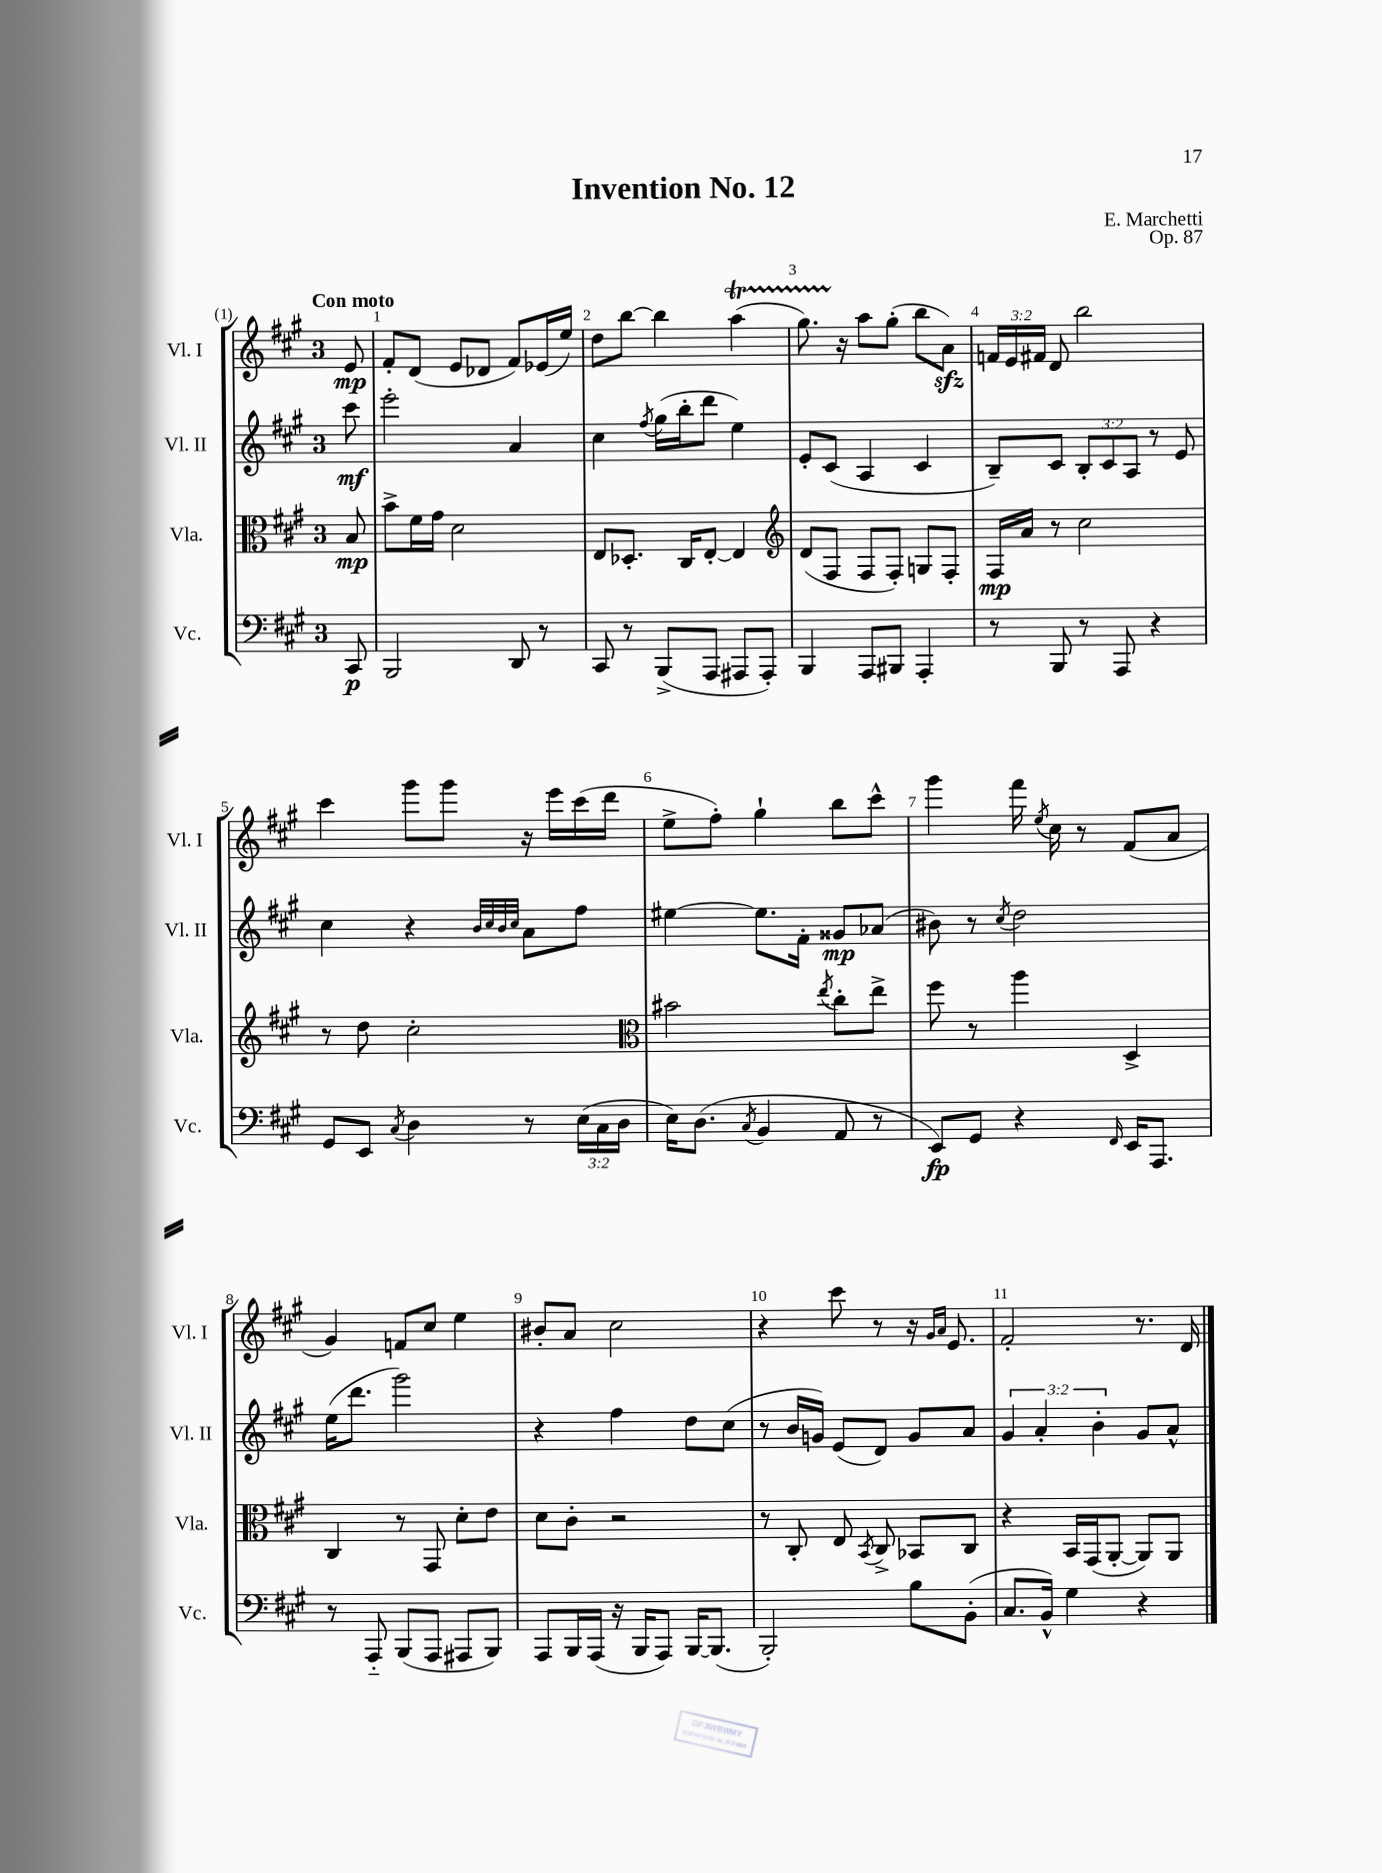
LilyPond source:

\header { title = "Invention No. 12" composer = "E. Marchetti" opus = "Op. 87" }
<<
\new StaffGroup <<
\new Staff = "s0" \with { instrumentName = "Vl. I" shortInstrumentName = "Vl. I" } {
    \clef treble \key a \major \once \override Staff.TimeSignature.style = #'single-digit \time 3/4 \override Staff.TupletNumber.text = #tuplet-number::calc-fraction-text \partial 8 \tempo "Con moto"
    \autoBeamOff e'8\mp |
    fis'8[-. d'8]( e'8[ des'8] fis'8[) ees'16( e''16]) |
    d''8[ b''8]~ b''4 a''4\startTrillSpan( |
    gis''8.) r16\stopTrillSpan a''8[ gis''8]-.( b''8[ a'8]\sfz) |
    \tuplet 3/2 { f'16[ e'16 fis'16] } d'8 b''2 |
    cis'''4 gis'''8[ gis'''8] r16 e'''16[ cis'''16( d'''16] |
    e''8[-> fis''8]-.) gis''4-! b''8[ cis'''8]-^ |
    gis'''4 fis'''16 \acciaccatura { e''8 } cis''16 r8 fis'8[( a'8] |
    gis'4) f'8[ cis''8] e''4 |
    bis'8[-. a'8] cis''2 |
    r4 cis'''8 r8 r16 \grace { gis'16[ a'16] } e'8. |
    fis'2-. r8. d'16 \bar "|." |
}
\new Staff = "s1" \with { instrumentName = "Vl. II" shortInstrumentName = "Vl. II" } {
    \clef treble \key a \major \once \override Staff.TimeSignature.style = #'single-digit \time 3/4 \override Staff.TupletNumber.text = #tuplet-number::calc-fraction-text \partial 8
    \autoBeamOff cis'''8\mf |
    e'''2-. a'4 |
    cis''4 \acciaccatura { fis''8 } gis''16[( b''16-. d'''8] e''4) |
    e'8[-. cis'8]( a4 cis'4 |
    b8[--) cis'8] \tuplet 3/2 { b8[-. cis'8 a8] } r8 e'8 |
    cis''4 r4 \grace { b'32[ cis''32 b'32 cis''32] } a'8[ fis''8] |
    eis''4~ eis''8.[ fis'16]-. gisis'8[\mp aes'8]( |
    bis'8) r8 \acciaccatura { cis''8 } d''2 |
    e''16[( d'''8.] gis'''2) |
    r4 fis''4 d''8[ cis''8]( |
    r8 b'16[ g'16]) e'8[( d'8]) g'8[ a'8] |
    \tuplet 3/2 { gis'4 a'4-. b'4-. } gis'8[ a'8]-^ \bar "|." |
}
\new Staff = "s2" \with { instrumentName = "Vla." shortInstrumentName = "Vla." } {
    \clef alto \key a \major \once \override Staff.TimeSignature.style = #'single-digit \time 3/4 \partial 8
    \autoBeamOff b8\mp |
    b'8[-> fis'16 gis'16] d'2 |
    e8[ des8.]-. cis16[ e8]~-. e4 |
    \clef treble d'8[( fis8] fis8[ fis8]-.) g8[ fis8]-. |
    fis16[\mp a'16] r8 cis''2 |
    r8 d''8 cis''2-. |
    \clef alto bis'2 \acciaccatura { e''8 } cis''8[-. e''8]-> |
    fis''8 r8 a''4 d4-> |
    cis4 r8 gis,8 d'8[-. e'8] |
    d'8[ cis'8]-. r2 |
    r8 cis8-. e8 \acciaccatura { b,8 } cis8-> bes,8[ cis8] |
    r4 b,16[ gis,16( a,8]~-. a,8[) a,8] \bar "|." |
}
\new Staff = "s3" \with { instrumentName = "Vc." shortInstrumentName = "Vc." } {
    \clef bass \key a \major \once \override Staff.TimeSignature.style = #'single-digit \time 3/4 \override Staff.TupletNumber.text = #tuplet-number::calc-fraction-text \partial 8
    \autoBeamOff cis,8\p |
    b,,2 d,8 r8 |
    cis,8 r8 b,,8[->( a,,8] ais,,8[ ais,,8]-.) |
    b,,4 a,,8[ bis,,8] a,,4-. |
    r8 b,,8 r8 a,,8 r4 |
    gis,8[ e,8] \acciaccatura { cis8 } d4 r8 \tuplet 3/2 { e16[( cis16 d16] } |
    e16[) d8.]( \acciaccatura { cis8 } b,4 a,8 r8 |
    e,8[\fp) gis,8] r4 \grace { fis,16 } e,16[ a,,8.] |
    r8 a,,8-_ b,,8[( a,,8] ais,,8[ b,,8]) |
    a,,8[ b,,16 a,,16]( r16 b,,16[ a,,8]) b,,16[~ b,,8.]( |
    b,,2-.) b8[ b,8]-.( |
    cis8.[ b,16]-^) gis4 r4 \bar "|." |
}
>>
>>
\layout { \context { \Score \override BarNumber.break-visibility = ##(#f #t #t) barNumberVisibility = #all-bar-numbers-visible } }
